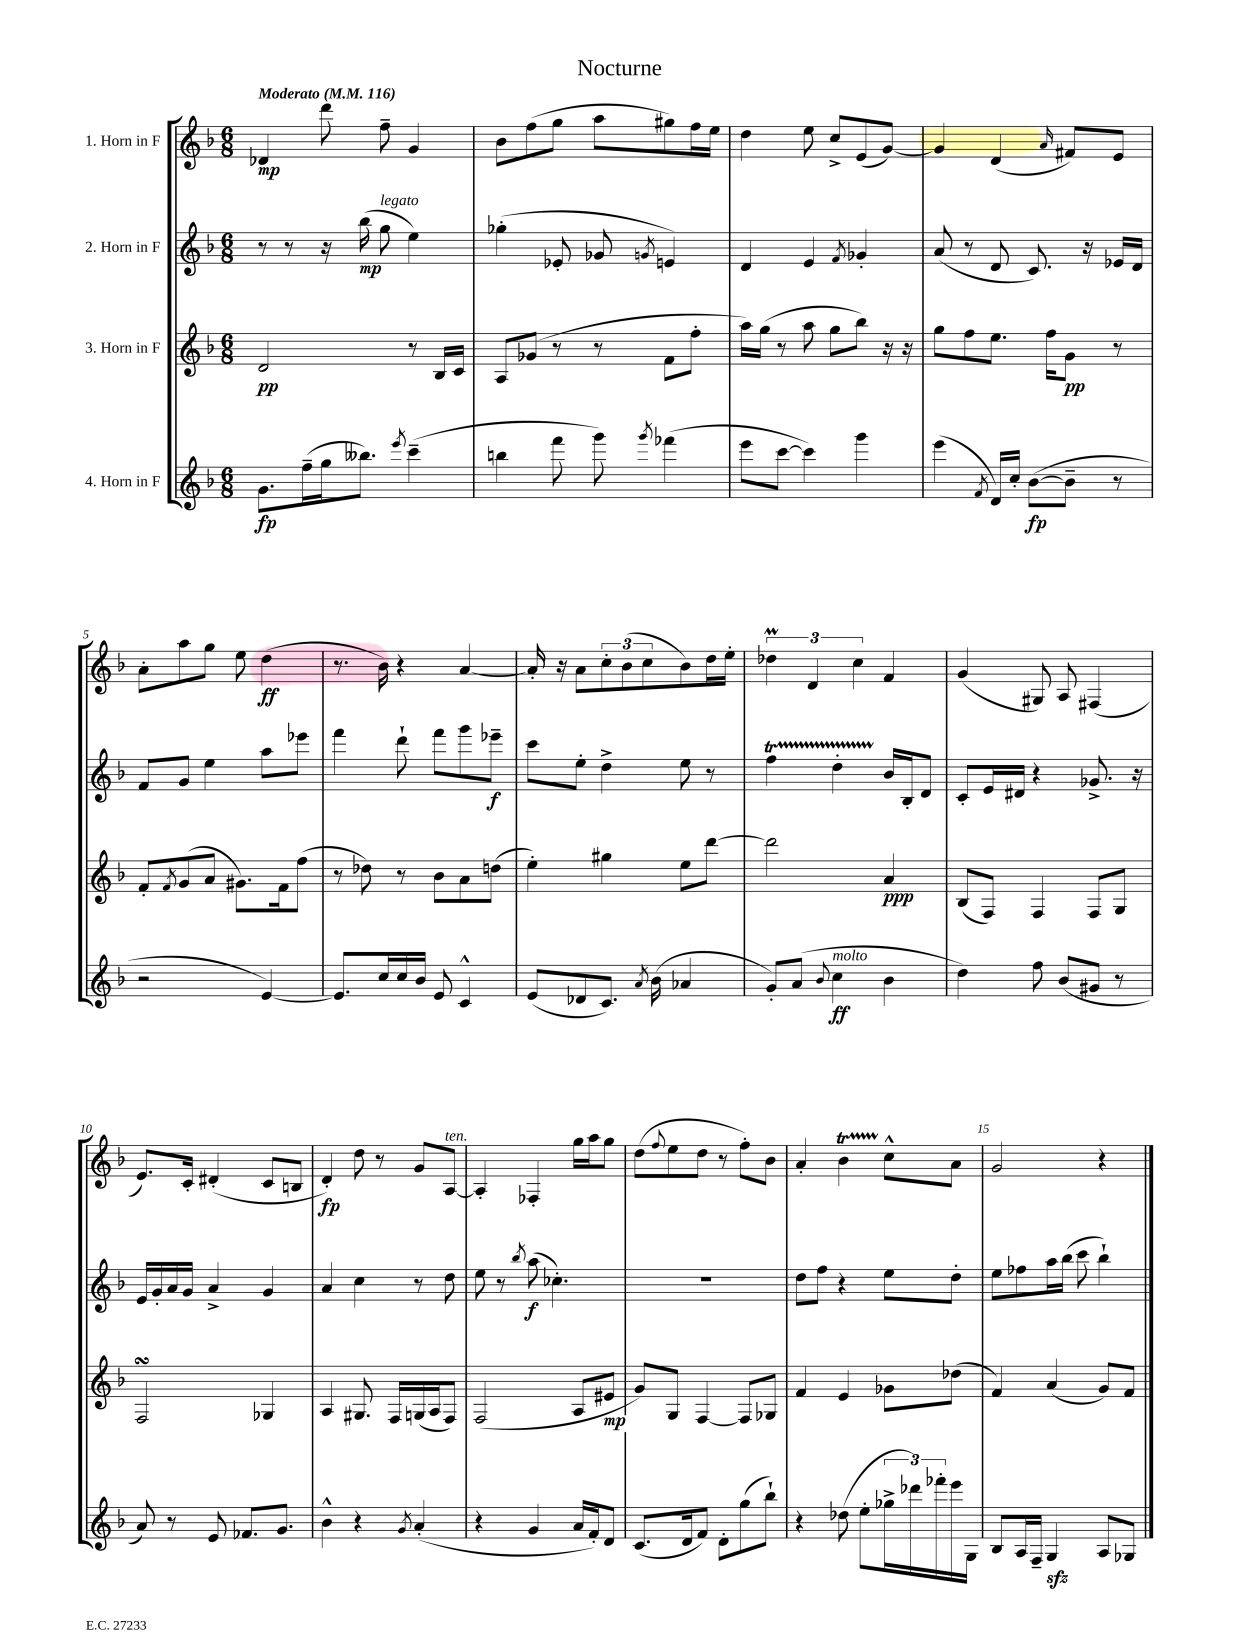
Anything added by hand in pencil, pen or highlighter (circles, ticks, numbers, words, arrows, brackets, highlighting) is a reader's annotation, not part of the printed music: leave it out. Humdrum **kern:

**kern	**kern	**kern	**kern
*staff4	*staff3	*staff2	*staff1
*clefG2	*clefG2	*clefG2	*clefG2
*k[b-]	*k[b-]	*k[b-]	*k[b-]
*M6/8	*M6/8	*M6/8	*M6/8
*MM116	*MM116	*MM116	*MM116
8.g	2d	8r	4d-
.	.	8r	.
(16ff~	.	.	.
16gg	.	16r	8ddd
8.bb--)	.	(16bb-	.
.	.	8gg	8ff~
8qeee	.	.	.
(4ccc~	8r	4ee)	4g
.	16B-	.	.
.	16c	.	.
=	=	=	=
4bb	8A	(4gg-'	8b-
.	(8g-	.	(8ff
8fff	8r	8e-'	8gg
8ggg)	8r	8g-	8aa
8qggg	.	8qg	.
(4fff-	8f	4e)	8gg#)
.	8ff'	.	16ff
.	.	.	16ee
=	=	=	=
8eee	16aa)	4d	4dd
.	(16gg	.	.
[8ccc	8r	.	.
4ccc])	8aa	4e	8ee
.	8gg	.	8cc^
.	.	8qf	.
4ggg	8bb-)	4g-'	(8e
.	16r	.	[8g)
.	16r	.	.
=	=	=	=
(4eee	8gg	(8a	4g]
.	8ff	8r	.
8qf	.	.	.
16d)	8.ee	8d	(4d
16cc'	.	.	.
([8b-	.	8.c)	.
.	16ff	.	.
.	.	.	16qqa
8b-~]	8g	.	8f#)
.	.	16r	.
8r	8r	16e-	8e
.	.	16d	.
=	=	=	=
2r	8f'	8f	8a'
.	8qf	.	.
.	(8g	8g	8aa
.	8a	4ee	8gg
.	8.g#)	.	8ee
[4e)	.	8aa	(4dd
.	16f	.	.
.	(8ff	8eee-	.
=	=	=	=
8.e]	8r	4fff	8.r
.	8dd-)	.	.
16cc	.	.	16b-)
16cc	8r	8ddd`	4r
16b-	.	.	.
8e	8b-	8fff	.
4c^^	8a	8ggg	[4a
.	(8dd	8eee-~	.
=	=	=	=
(8e	4ee')	8ccc	16a']
.	.	.	16r
8d-	.	8ee'	8a
8.c)	4gg#	4dd^	12cc'
.	.	.	(12b-
.	.	.	12cc
8qa	.	.	.
(16b-	.	.	.
4a-	8ee	8ee	8b-)
.	[8ddd	8r	16dd
.	.	.	16ee'
=	=	=	=
8g')	2ddd]	4ff	6dd-
(8a	.	.	.
.	.	.	6d
8qqb-	.	.	.
4cc	.	4dd'	.
.	.	.	6cc
4b-	4a	16b-	4f
.	.	16B-'	.
.	.	8d	.
=	=	=	=
4dd)	(8B-	8c'	(4g
.	8F)	16e	.
.	.	16d#	.
8ff	4F	4r	8G#)
(8b-	.	.	8A
8g#	8F	8.g-^	(4F#
8r	8G	.	.
.	.	16r	.
=	=	=	=
8a)	2F	16e	8.e)
.	.	16g'	.
8r	.	16a	.
.	.	16g	16c'
8e	.	4a^	(4d#'
8.f-	.	.	.
.	4G-	4g	8c
8.g	.	.	.
.	.	.	8B
=	=	=	=
4b-^^	4A	4a	4d')
4r	8.G#	4cc	8dd
.	.	.	8r
.	16F	.	.
8qg	.	.	.
(4a'	(16G	8r	8g
.	16A	.	.
.	8F)	8dd	[8A
=	=	=	=
4r	(2F	8ee	4A']
.	.	8r	.
.	.	8qbb-	.
4g	.	(8aa	4F-'
.	.	4.cc-')	.
16a	8A	.	16gg
16f')	.	.	16aa
8d	8e#	.	8gg
=	=	=	=
(8.c	8g)	2.r	(8dd
.	.	.	8qqff
.	8G	.	8ee
16d	.	.	.
8f)	[4F	.	8dd
8d'	.	.	8r
(8gg	8F]	.	8ff')
8bb-`)	8G-	.	8b-
=	=	=	=
4r	4f	8dd	4a'
.	.	8ff	.
(8dd-	4e	4r	4b-
8ee'	.	.	.
24gg-^	8g-	8ee	8cc^^
24ddd-)	.	.	.
24fff-'	.	.	.
16eee	(8dd-	8dd'	8a
16G	.	.	.
=	=	=	=
8B-	4f)	8ee	2g
16A	.	8ff-	.
16F~	.	.	.
4G	(4a	16aa	.
.	.	(16bb-	.
.	.	8ccc	.
8A	8g)	4bb-`)	4r
8G-	8f	.	.
==	==	==	==
*-	*-	*-	*-
